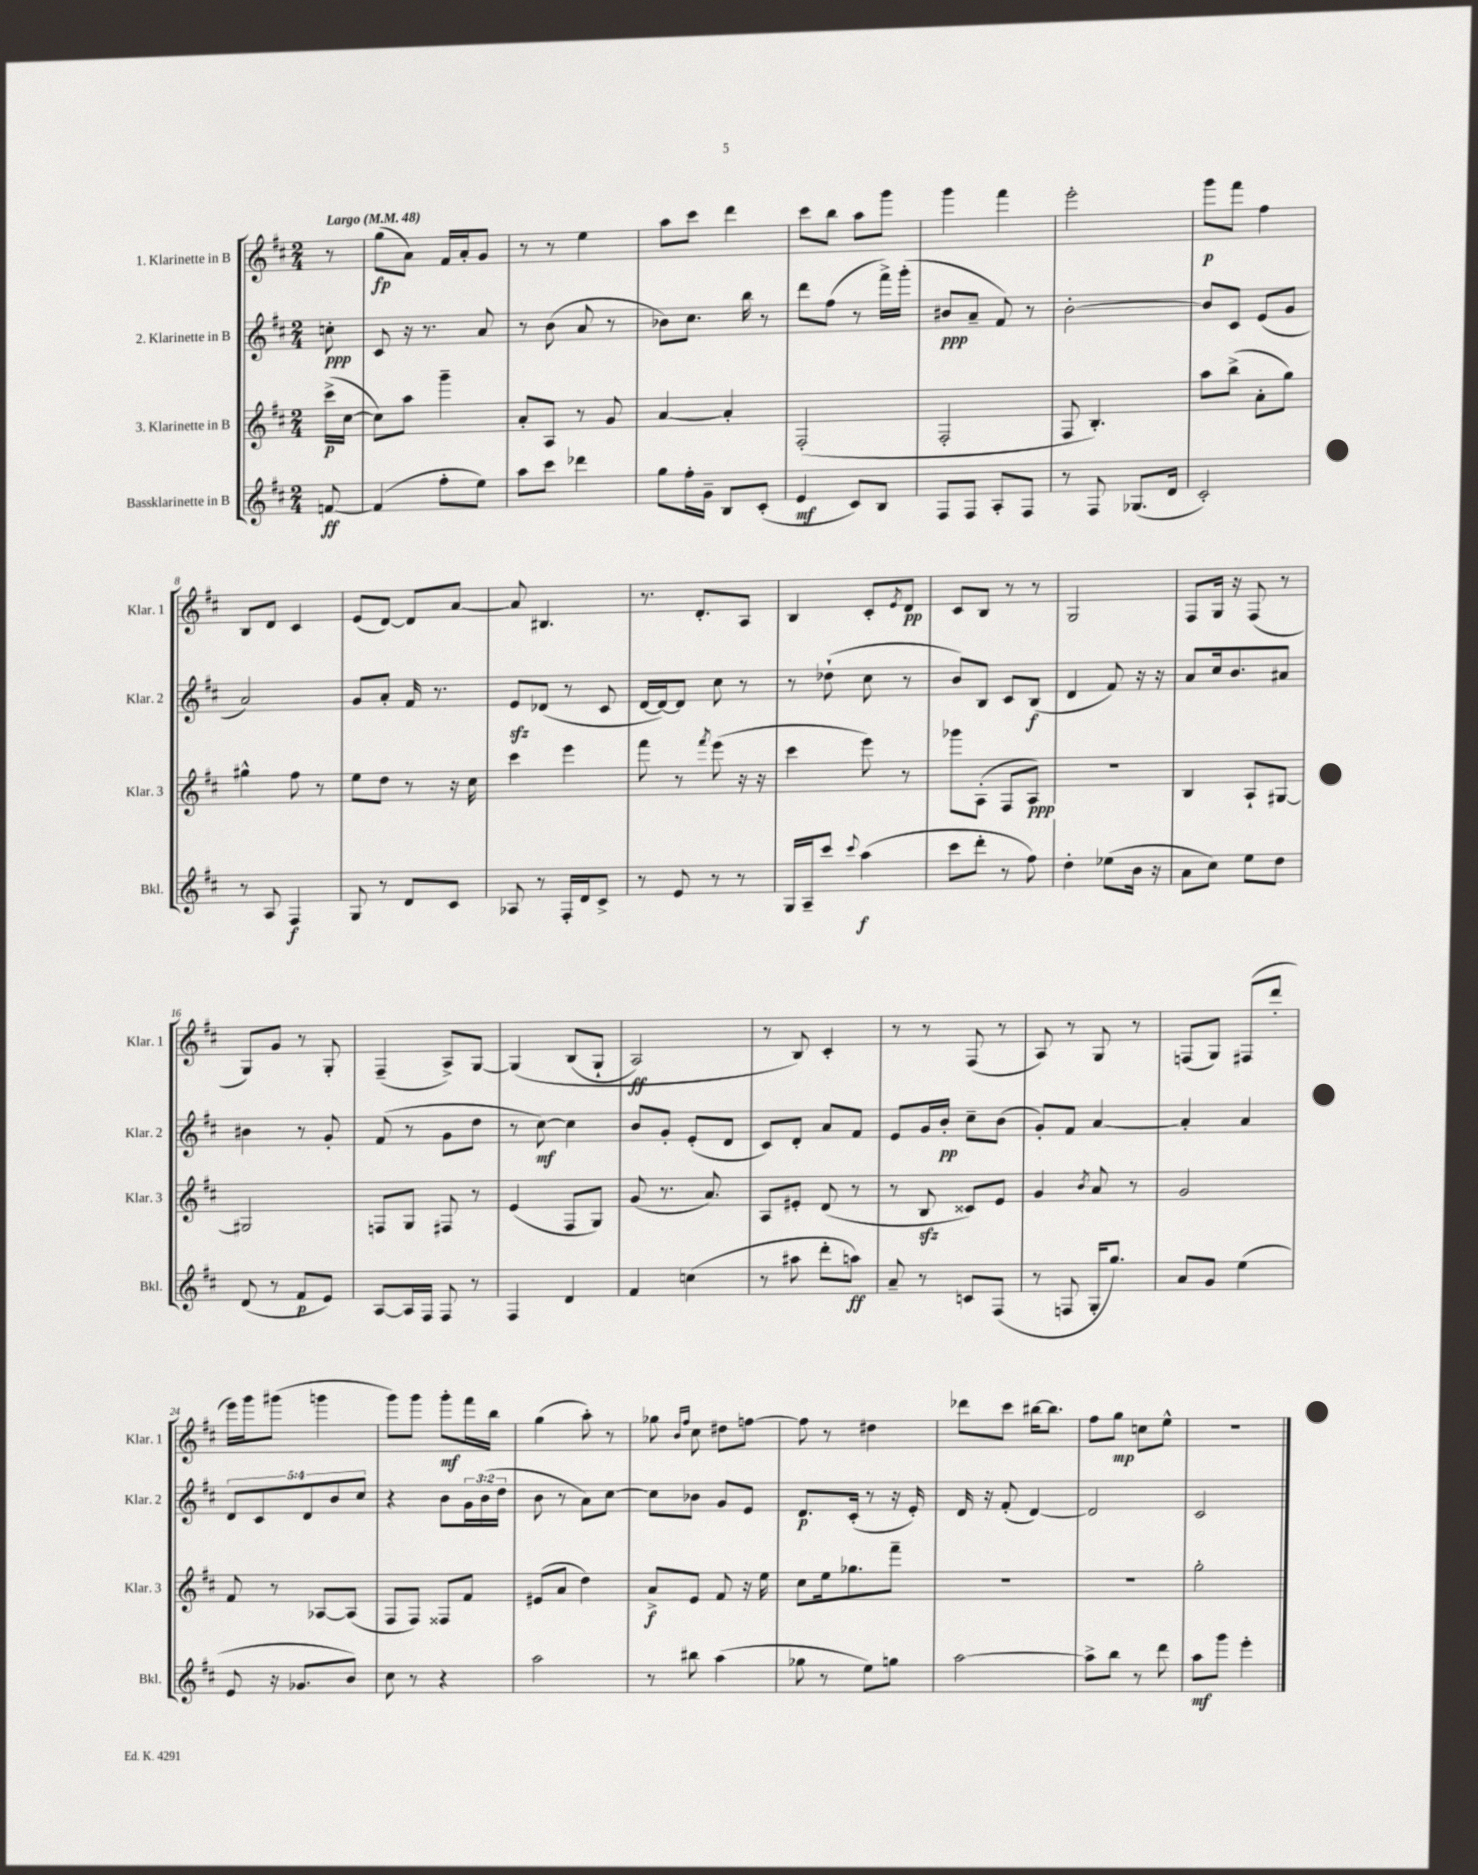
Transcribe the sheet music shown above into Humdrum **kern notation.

**kern	**kern	**kern	**kern
*staff4	*staff3	*staff2	*staff1
*clefG2	*clefG2	*clefG2	*clefG2
*k[f#c#]	*k[f#c#]	*k[f#c#]	*k[f#c#]
*M2/4	*M2/4	*M2/4	*M2/4
*MM48	*MM48	*MM48	*MM48
[8f	(16ccc#^	8cc'	8r
.	[16cc#	.	.
=	=	=	=
(4f]	8cc#])	8c#	(8gg
.	8aa	16r	8a)
.	.	8.r	.
8ff#'	4ggg~	.	16f#
.	.	.	16a'
8ee)	.	8a	8g
=	=	=	=
8aa	8a'	8r	8r
8ccc#	8A	(8b	8r
4ddd-	8r	8a	4ee
.	8g	8r	.
=	=	=	=
8gg	[4a	8b-)	8aa
16ff#'	.	8.cc#	8ccc#
16g~	.	.	.
8B	4a']	.	4ddd
.	.	16bb	.
(8c#'	.	8r	.
=	=	=	=
4e	(2F#'	8ddd	8ccc#
.	.	(8ff#	8bb
8c#)	.	8r	8aa
8B	.	16fff#^)	8ggg
.	.	(16ggg'	.
=	=	=	=
8F#	2F#'	8b#	4ggg
8F#	.	8a~	.
8A'	.	8f#)	4fff#
8F#	.	8r	.
=	=	=	=
8r	8F#	[2b'	2eee'
8F#	4.B')	.	.
(8.G-	.	.	.
16d	.	.	.
=	=	=	=
2c#')	8aa	8b]	8ggg
.	(8bb^	8c#	8fff#
.	8a'	(8e	4ff#
.	8gg)	8g	.
=	=	=	=
8r	4gg#^^	2a)	8B
8A	.	.	8d
4F#	8ff#	.	4c#
.	8r	.	.
=	=	=	=
8G	8ee	8g	(8e
8r	8dd	8a'	[8d)
8d	8r	16f#	8d]
.	.	8.r	.
8c#	16r	.	[8a
.	16cc#	.	.
=	=	=	=
8A-	4ccc#	8e	8a]
8r	.	(8d-	4.B#
16F#'	4eee	8r	.
16d	.	.	.
8c#^	.	8c#	.
=	=	=	=
8r	8fff#	[16d	8.r
.	.	16d_)	.
8e	8r	8d]	.
.	.	.	8.d'
.	8qfff#	.	.
8r	(8eee	8cc#	.
8r	16r	8r	8A
.	16r	.	.
=	=	=	=
16G	4ccc#	8r	4B
16A~	.	.	.
8ccc#	.	(8dd-`	.
8qqccc#	.	.	.
(4aa	8eee)	8cc#	8c#'
.	.	.	8qe
.	8r	8r	8d
=	=	=	=
8ccc#	8ggg-	8b)	8c#
8ddd'	(8A'	8B	8B
8r	8F#	8c#	8r
8ff#)	8A)	(8B	8r
=	=	=	=
4dd'	2r	4d	2G
(8ee-	.	8f#)	.
16b	.	16r	.
16r	.	16r	.
=	=	=	=
8a	4B	8a	8F#
8cc#)	.	16cc#	16G
.	.	8.b	16r
8ee	8A`	.	(8F#
8dd	[8G#	8a#	8r
=	=	=	=
(8d	2G#]	4b#	8G)
8r	.	.	8g
8f#	.	8r	8r
8e)	.	8g'	8G'
=	=	=	=
[8A	8F	(8f#	(4F#~
16A]	8G	8r	.
16F#	.	.	.
8F#	8F#	8g	8A^)
8r	8r	8dd	[8G
=	=	=	=
4F#	(4e	8r	&(4G]
.	.	[8cc#)	.
4d	8F#	4cc#]	(8B
.	8G)	.	8G`
=	=	=	=
4f#	(8g	8b	2A)
.	8.r	8g'	.
(4cc	.	(8e'	.
.	8.a)	.	.
.	.	8d	.
=	=	=	=
8r	8A	8c#)	8r
8aa#	8e#'	8d'	8B&)
8ddd'	(8d	8a	4c#'
8aa)	8r	8f#	.
=	=	=	=
8a~	8r	8e	8r
8r	8B	16g	8r
.	.	16b'	.
8c	8c##)	8cc#~	(8F#
(8F#	8e	(8b	8r
=	=	=	=
8r	4g	8g')	8A)
8F	.	8f#	8r
.	8qb	.	.
16G'	8a	[4a	8G
8.gg)	.	.	.
.	8r	.	8r
=	=	=	=
8a	2g	4a']	(8F
8g	.	.	8G)
(4ee	.	4a	(8F#
.	.	.	8ddd'
=	=	=	=
8e	8f#	10d	16eee)
.	.	.	16ggg
.	.	10c#	.
16r	8r	.	(8ggg#
8.g-	.	.	.
.	.	10d	.
.	[8A-	.	4ggg
.	.	10b	.
8b)	(8A-]	.	.
.	.	10cc#	.
=	=	=	=
8cc#	8F#	4r	8ggg)
8r	8F#)	.	8ggg
4r	8F##	8b	8ggg'
.	8f#	24g	16fff#
.	.	(24b	.
.	.	.	16bb
.	.	24dd	.
=	=	=	=
2aa	(8e#	8b	(4gg
.	8a	8r	.
.	4dd)	8a)	8aa')
.	.	[8cc#	8r
=	=	=	=
8r	8a^	8cc#]	8gg-
.	.	.	16qqb
.	.	.	16qqff#
8bb#	8e	8b-	8cc#
(4aa	8f#	8g	8dd#
.	16r	8e	[8ff
.	16ee	.	.
=	=	=	=
8gg-	8cc#	8.d	8ff]
8r	16ee	.	8r
.	8.gg-	(16c#'	.
8ee)	.	8r	4dd#
8gg	8fff#~	16r	.
.	.	16e')	.
=	=	=	=
[2aa	2r	16d	8ddd-
.	.	16r	.
.	.	(8f#'	8ccc#
.	.	[4d)	[16bb#
.	.	.	8.bb#]
=	=	=	=
8aa^]	2r	2d]	8ff#
8bb	.	.	8gg
8r	.	.	8cc
8ddd	.	.	8ee^^
=	=	=	=
8aa	2gg'	2c#	2r
8ggg	.	.	.
4eee'	.	.	.
==	==	==	==
*-	*-	*-	*-
